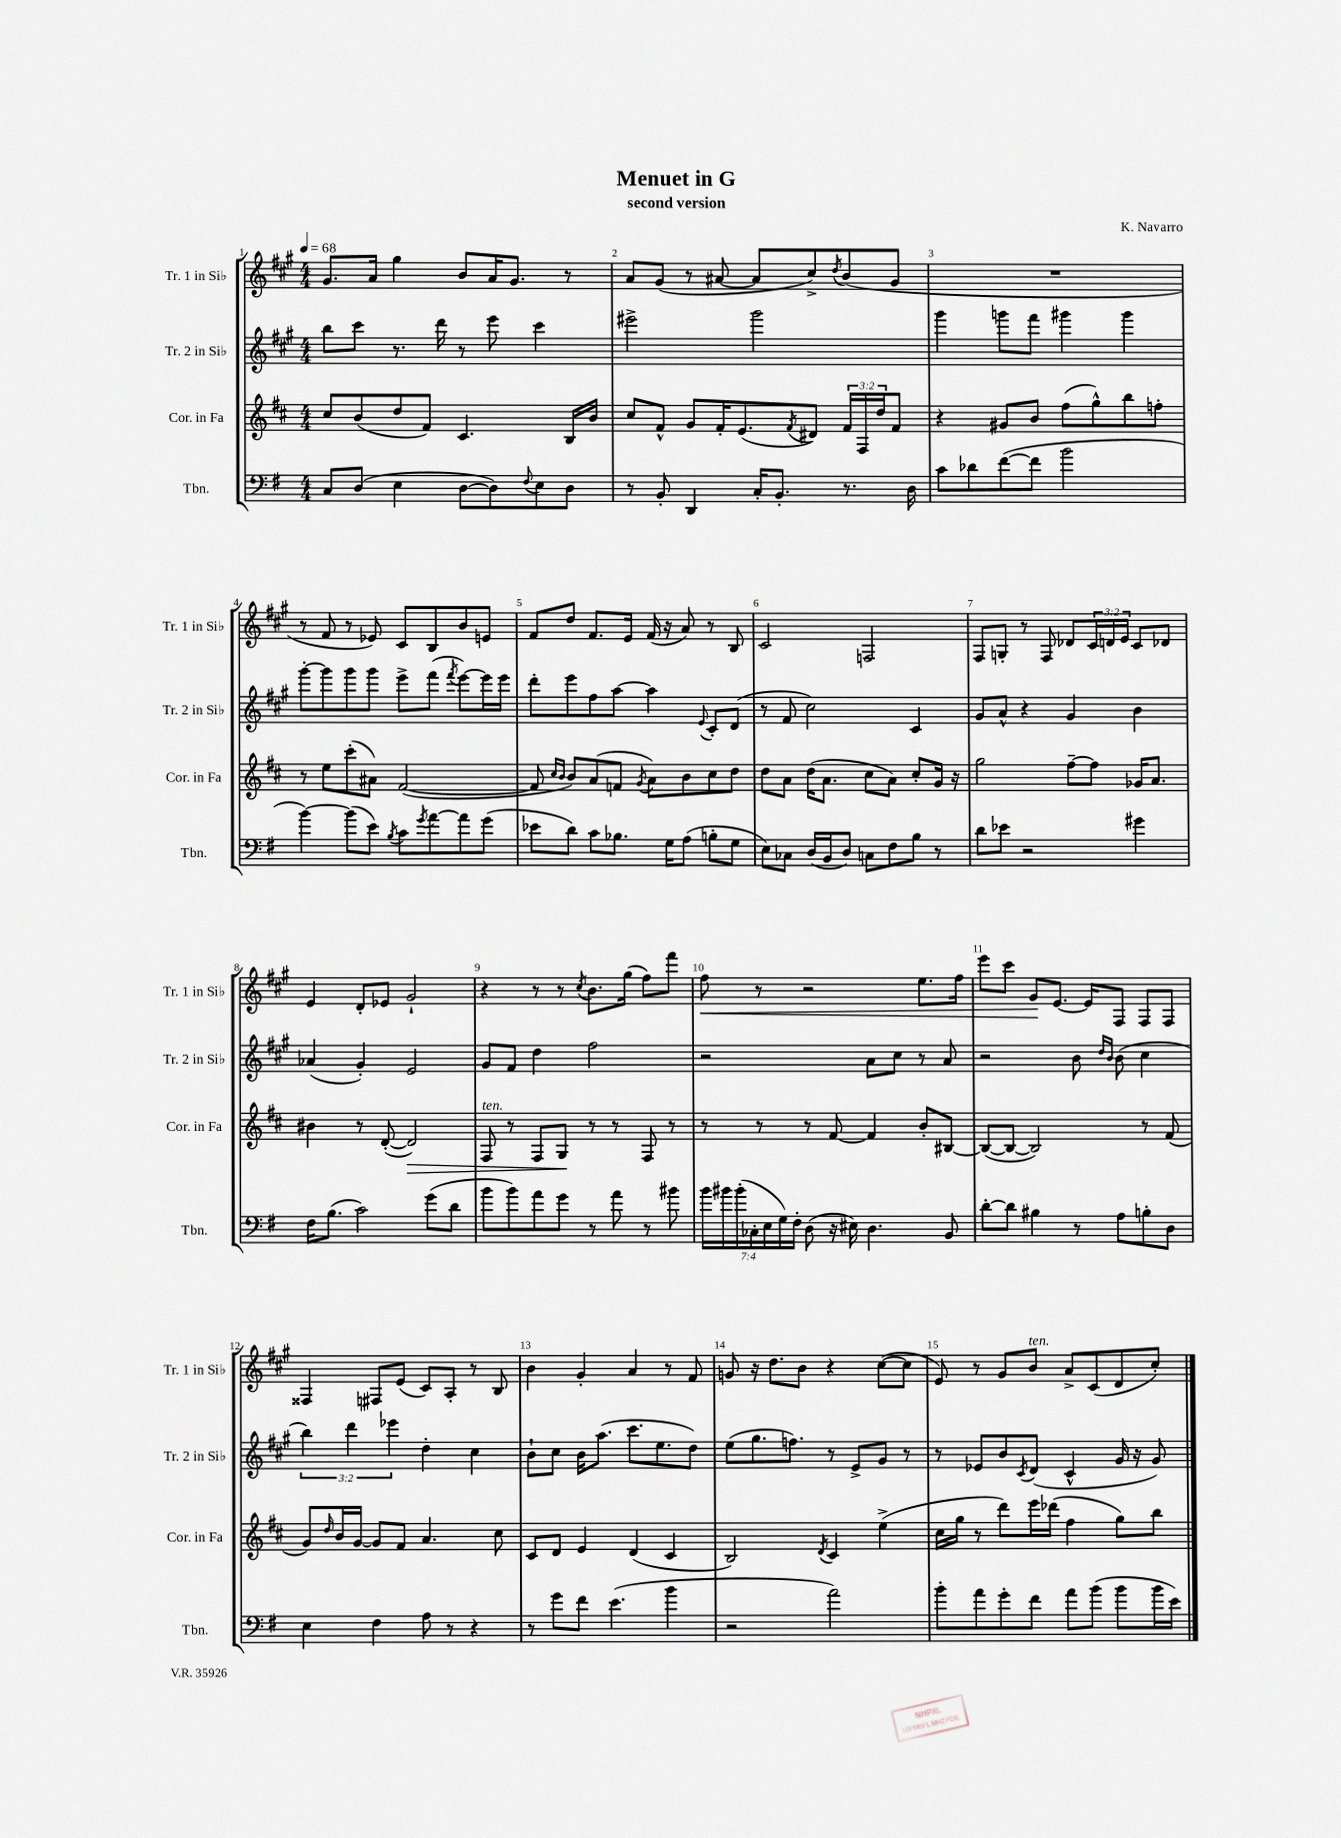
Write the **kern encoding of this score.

**kern	**kern	**dynam	**kern	**kern	**dynam
*part4	*part3	*part3	*part2	*part1	*part1
*staff4	*staff3	*staff3	*staff2	*staff1	*staff1
*I"Tbn.	*I"Cor. in Fa	*	*I"Tr. 2 in Si♭	*I"Tr. 1 in Si♭	*
*I'Tbn.	*I'Cor. in Fa	*	*I'Tr. 2 in Si♭	*I'Tr. 1 in Si♭	*
*clefF4	*clefG2	*	*clefG2	*clefG2	*
*k[f#]	*k[f#c#]	*	*k[f#c#g#]	*k[f#c#g#]	*
*M4/4	*M4/4	*	*M4/4	*M4/4	*
*MM68	*MM68	*	*MM68	*MM68	*
=1	=1	=1	=1	=1	=1
8C/L	8cc#/L	.	8bb\L	8.g#/L	.
(8D/J	(8b/	.	8ccc#\J	.	.
.	.	.	.	16a/Jk	.
4E\	8dd/	.	8.r	4gg#\	.
.	8f#/J)	.	.	.	.
.	.	.	16ddd\	.	.
[8D\L	4.c#/	.	8r	8b/L	.
8D\])	.	.	8eee\	16a/K	.
.	.	.	.	8.g#/J	.
8qqF#/	.	.	.	.	.
8E\	.	.	4ccc#\	.	.
8D\J	16B/LL	.	.	8r	.
.	16b/JJ	.	.	.	.
=2	=2	=2	=2	=2	=2
8r	8cc#/L	.	2eee#X^\	8a/L	.
8BB'/	8f#^^/J	.	.	(8g#/J	.
4DD/	8g/L	.	.	8r	.
.	16f#'/K	.	.	[8a#X/	.
.	(8.e/	.	.	.	.
16C'/KL	.	.	2ggg#\	8a#/L]	.
8.BB'/J	.	.	.	.	.
.	8qf#/	.	.	.	.
.	8d#X/J)	.	.	8cc#^/)	.
.	.	.	.	8qdd/	.
8.r	24f#/LL	.	.	(8b/	.
.	24F#/	.	.	.	.
.	24dd/J	.	.	.	.
.	8f#/J	.	.	8g#/J	.
16D\	.	.	.	.	.
=3	=3	=3	=3	=3	=3
8c\L	4r	.	4ggg#\	1r	.
8d-X\	.	.	.	.	.
([8f#\	8g#X/L	.	8gggn\L	.	.
8f#\J]	8b/J	.	8fff#\J	.	.
2b\	(8ff#\L	.	4ggg#X\	.	.
.	8gg^^\)	.	.	.	.
.	8bb\	.	4ggg#\	.	.
.	8ffn'\J	.	.	.	.
!!LO:LB:g=z
=4	=4	=4	=4	=4	=4
[4b\)	8r	.	[8ggg#'\L	8r	.
.	8ee\L	.	8ggg#\]	8f#/	.
(8b\L]	(8ccc#'\	.	8ggg#\	8r	.
8e\J)	8a#X\J)	.	8ggg#\J	8e-X/)	.
8qB/	.	.	.	.	.
8c\L	([2f#/	.	8eee^\L	8c#/L	.
8qg/	.	.	.	.	.
[8a\	.	.	(8fff#\J	8B/	.
.	.	.	8qfff#/	.	.
8a\]	.	.	[8eee\L)	8b/	.
(8g\J	.	.	16eee\L]	8en/J	.
.	.	.	16eee\JJ	.	.
=5	=5	=5	=5	=5	=5
8e-X\L	8f#/]	.	8ddd'\L	8f#/L	.
.	16qqcc#/LL	.	.	.	.
.	16qqb/JJ	.	.	.	.
8d\J)	8b/L)	.	8eee\	8dd/J	.
8c\L	(8a/	.	8ff#\	8.f#/L	.
8.B-X\J	8fn/J	.	[8aa\J	.	.
.	.	.	.	16e/Jk	.
.	8qg/	.	.	.	.
.	8a\L)	.	4aa\]	(16f#/	.
16G\KL	.	.	.	16r	.
(8A\J	8b\	.	.	8a/)	.
.	.	.	8qqe/	.	.
8Bn'\L	8cc#\	.	8c#'/L	8r	.
8G\J	8dd\J	.	(8d/J	8B/	.
=6	=6	=6	=6	=6	=6
8E\L)	8dd\L	.	8r	2c#/	.
8C-X\J	8a\J	.	8f#/	.	.
(16D/LL	(16dd\KL	.	2cc#\)	.	.
16BB/J	8.a\J	.	.	.	.
8D/J)	.	.	.	.	.
8Cn\L	8cc#\L	.	.	2Fn/	.
8F#\	8a\J)	.	.	.	.
8B\J	8cc#'/L	.	4c#/	.	.
8r	16g/Jk	.	.	.	.
.	16r	.	.	.	.
=7	=7	=7	=7	=7	=7
8d\L	2gg\	.	8g#/L	8F#/L	.
8e-X\J	.	.	8a^^/J	8Gn'/J	.
2r	.	.	4r	8r	.
.	.	.	.	8F#/	.
.	[8ff#~\L	.	4g#/	8d-X/L	.
.	8ff#\J]	.	.	24c#/L	.
.	.	.	.	24dn/	.
.	.	.	.	24e/JJ	.
4g#X\	16g-X/KL	.	4b\	8c#/L	.
.	8.a/J	.	.	.	.
.	.	.	.	8d-X/J	.
!!LO:LB:g=z
=8	=8	=8	=8	=8	=8
16F#\KL	4b#X\	.	(4a-X/	4e/	.
(8.B\J	.	.	.	.	.
2c\)	8r	.	4g#'/)	8d'/L	.
.	([8d'/	.	.	8e-X/J	.
!	!	!LO:HP:b	!	!	!
.	2d/])	>	2e/	2g#`/	.
(8g\L	.	.	.	.	.
8d\J	.	.	.	.	.
=9	=9	=9	=9	=9	=9
!	!LO:TX:a:i:t=ten.	!	!	!	!
8b\L	8F#/	.	8g#/L	4r	.
8b\)	8r	.	8f#/J	.	.
8a\	8F#/L	.	4dd\	8r	.
8g\J	8G/J	.	.	8r	.
.	.	.	.	8qcc#/	.
8r	8r	]	2ff#\	8.b\L	.
8a\	8r	.	.	.	.
.	.	.	.	(16gg#\Jk	.
8r	8F#/	.	.	8ff#\L)	.
8b#X\	8r	.	.	8fff#\J	.
=10	=10	=10	=10	=10	=10
!	!	!	!	!	!LO:HP:b
28b\LL	8r	.	2r	8ff#\	<
28b#X\	.	.	.	.	.
(28b#'\	.	.	.	.	.
28C-X'\	.	.	.	.	.
.	8r	.	.	8r	.
28E\	.	.	.	.	.
28G\)	.	.	.	.	.
28F#'\JJ	.	.	.	.	.
(8D\	8r	.	.	2r	.
16r	[8f#/	.	.	.	.
16E#X\)	.	.	.	.	.
4.D\	4f#/]	.	8a\L	.	.
.	.	.	8cc#\J	.	.
.	8b'/L	.	8r	8.ee\L	.
8BB/	[8B#X/J	.	8a/	.	.
.	.	.	.	16ff#\Jk	.
=11	=11	=11	=11	=11	=11
[8d'\L	(8B#/L_	.	2r	8eee\L	.
8d\J]	8B#/J_	.	.	8ccc#\J	.
4B#X\	2B#/])	.	.	8g#/L	.
.	.	.	.	[8.e/J	[
8r	.	.	8b\	.	.
.	.	.	.	16e/KL]	.
.	.	.	16qqdd/LL	.	.
.	.	.	16qqb/JJ	.	.
8A\L	.	.	(8b\	8F#/J	.
8Bn'\	8r	.	4cc#\	8F#/L	.
8D\J	(8f#/	.	.	8F#/J	.
!!LO:LB:g=z
=12	=12	=12	=12	=12	=12
4E\	8g/L)	.	6bb\)	4F##X/	.
.	16qqdd/	.	.	.	.
.	16b/L	.	.	.	.
.	.	.	6ddd\	.	.
.	[16g/JJ	.	.	.	.
4F#\	8g/L]	.	.	8F#X/L	.
.	.	.	6eee-X\	.	.
.	8f#/J	.	.	(8e/J	.
8A\	4.a/	.	4dd'\	8c#/L)	.
8r	.	.	.	8A'/J	.
4r	.	.	4cc#\	8r	.
.	8cc#\	.	.	8B/	.
=13	=13	=13	=13	=13	=13
8r	8c#/L	.	8b`\L	4b\	.
8g\L	8d/J	.	8cc#\J	.	.
8f#\J	4e/	.	16b\KL	4g#'/	.
.	.	.	(8.aa\J	.	.
(4.e\	.	.	.	.	.
.	(4d/	.	8.ccc#\L	4a/	.
.	.	.	8.ee\	.	.
4b\	4c#/	.	.	8r	.
.	.	.	8dd\J)	8f#/	.
=14	=14	=14	=14	=14	=14
2r	2B/)	.	(8ee\L	8gn/	.
.	.	.	8.gg#\	16r	.
.	.	.	.	8.dd\L	.
.	.	.	8.ffn\J)	.	.
.	.	.	.	8b\J	.
.	8qd/	.	.	.	.
2a\)	4c#/	.	8r	4r	.
.	.	.	8e^/L	.	.
.	(4ee^\	.	8g#/J	([8cc#\L	.
.	.	.	8r	8cc#\J]	.
=15	=15	=15	=15	=15	=15
8b'\L	16cc#\LL	.	8r	8e/)	.
.	16gg\JJ	.	.	.	.
8a\	8r	.	8e-X/L	8r	.
8g'\	8ddd\L)	.	8b/	8g#/L	.
.	.	.	8qc#/	.	.
!	!	!	!	!LO:TX:a:i:t=ten.	!
8f#\J	16eee\L	.	(8d/J	8b/J	.
.	(16ddd-X\JJ	.	.	.	.
8a\L	4ff#\	.	4c#^^/	8a^/L	.
(8b\J	.	.	.	(8c#/	.
8b\L	8gg\L)	.	16g#/	8d/	.
.	.	.	16r	.	.
16b\L	8bb\J	.	8g#/)	8cc#'/J)	.
16e\JJ)	.	.	.	.	.
==	==	==	==	==	==
*-	*-	*-	*-	*-	*-
